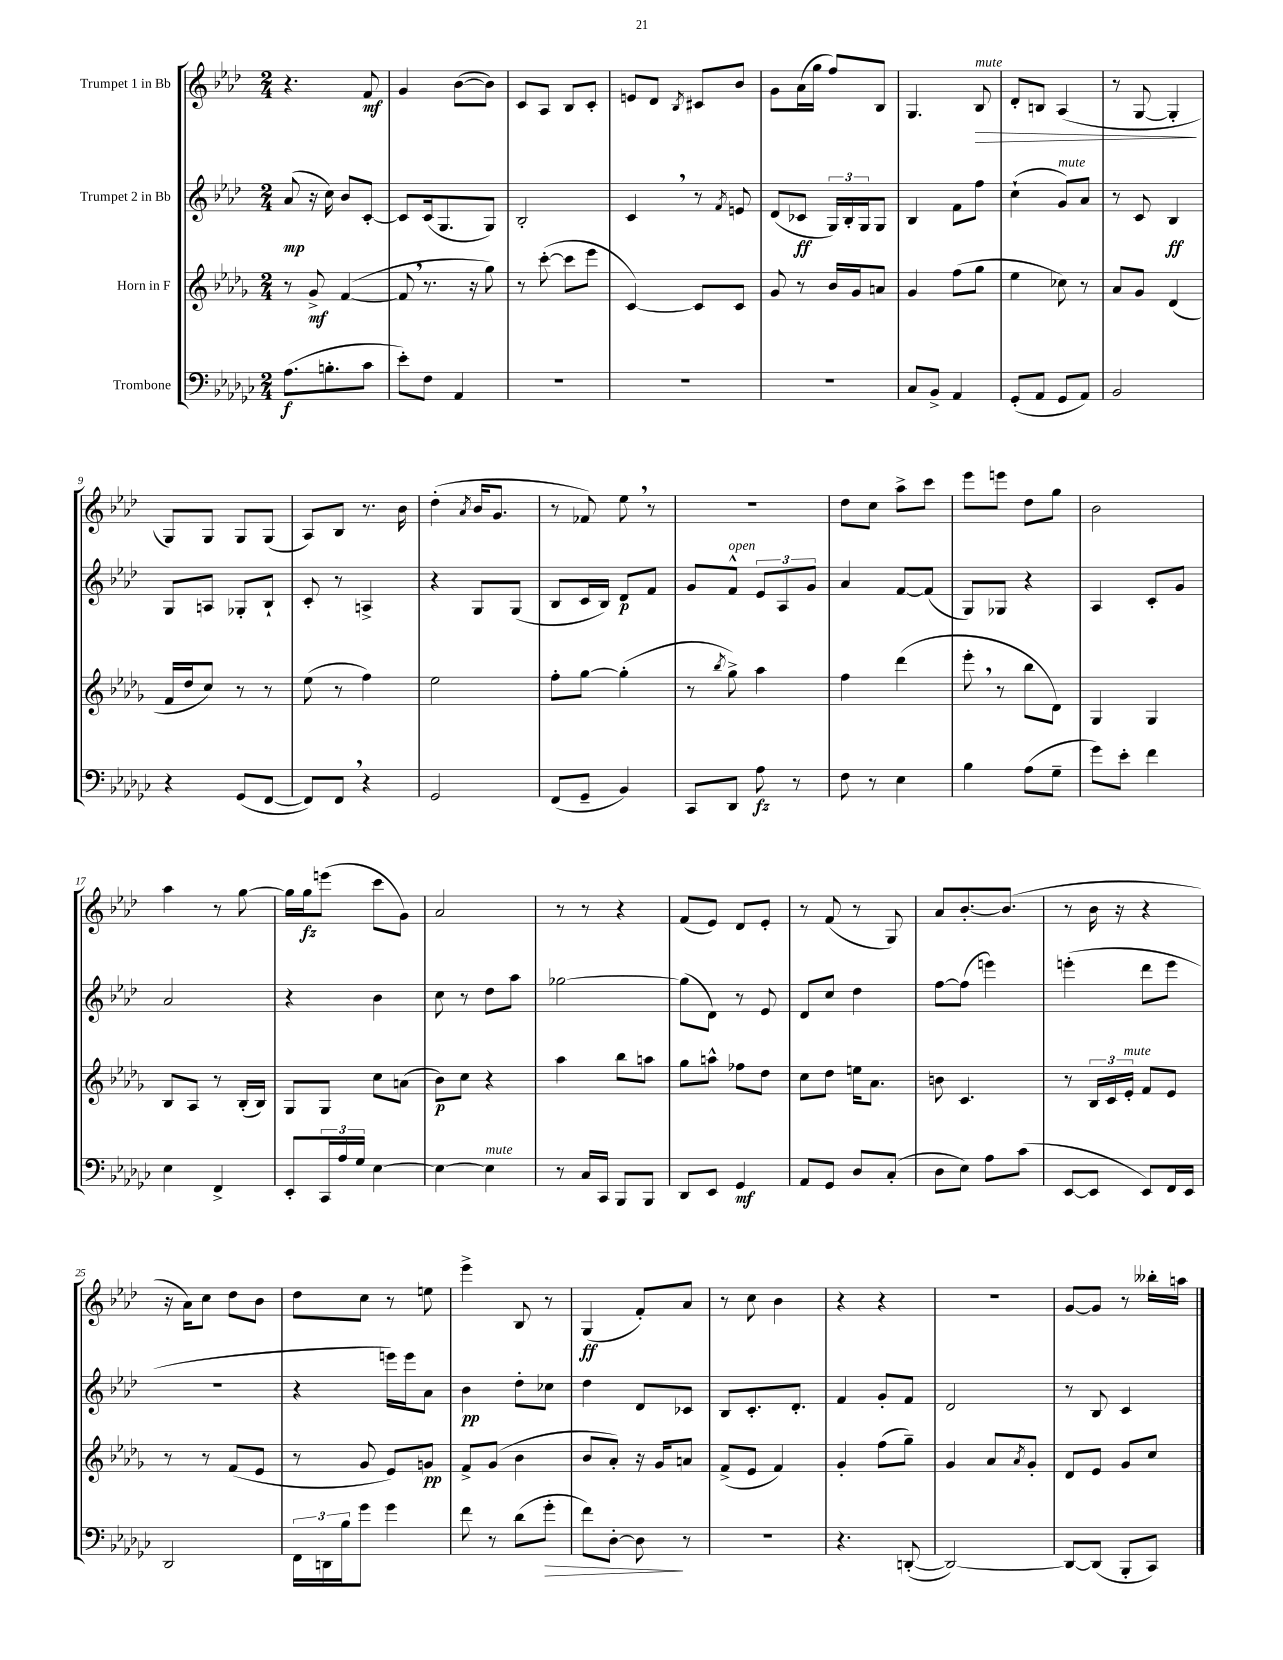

**kern	**dynam	**kern	**dynam	**kern	**dynam	**kern	**dynam
*part4	*part4	*part3	*part3	*part2	*part2	*part1	*part1
*staff4	*staff4	*staff3	*staff3	*staff2	*staff2	*staff1	*staff1
*I"Trombone	*	*I"Horn in F	*	*I"Trumpet 2 in Bb	*	*I"Trumpet 1 in Bb	*
*clefF4	*	*clefG2	*	*clefG2	*	*clefG2	*
*k[b-e-a-d-g-c-]	*	*k[b-e-a-d-g-]	*	*k[b-e-a-d-]	*	*k[b-e-a-d-]	*
*M2/4	*	*M2/4	*	*M2/4	*	*M2/4	*
=1	=1	=1	=1	=1	=1	=1	=1
(8.A-\L	f	8r	.	(8a-/	mp	4.r	.
.	.	8g-^/	mf	16r	.	.	.
8.Bn'\	.	.	.	16cc\)	.	.	.
.	.	([4f/	.	8b-/L	.	.	.
8c-\J	.	.	.	[8c'/J	.	8f/	mf
=2	=2	=2	=2	=2	=2	=2	=2
8e-'\L)	.	8f,/]	.	8c/L]	.	4g/	.
8F\J	.	8.r	.	(16c/k	.	.	.
.	.	.	.	8.G/	.	.	.
4AA-/	.	.	.	.	.	([8b-\L	.
.	.	16r	.	.	.	.	.
.	.	8gg-\)	.	8G/J)	.	8b-\J])	.
=3	=3	=3	=3	=3	=3	=3	=3
2r	.	8r	.	2B-'/	.	8c/L	.
.	.	([8ccc'\	.	.	.	8A-/J	.
.	.	8ccc\L]	.	.	.	8B-/L	.
.	.	8eee-\J	.	.	.	8c'/J	.
=4	=4	=4	=4	=4	=4	=4	=4
2r	.	[4c/)	.	4c,/	.	8en/L	.
.	.	.	.	.	.	8d-/J	.
.	.	.	.	.	.	8qB-/	.
.	.	8c/L]	.	8r	.	8c#X/L	.
.	.	.	.	8qf/	.	.	.
.	.	8c/J	.	8en/	.	8b-/J	.
=5	=5	=5	=5	=5	=5	=5	=5
2r	.	8g-/	.	(8d-/L	.	8g\L	.
.	.	8r	.	8c-X/J	ff	(16a-\L	.
.	.	.	.	.	.	16gg\JJ	.
.	.	16b-/LL	.	24G/LL)	.	8ff/L)	.
.	.	.	.	24B-'/	.	.	.
.	.	16g-/J	.	.	.	.	.
.	.	.	.	24G/J	.	.	.
.	.	8an/J	.	8G/J	.	8B-/J	.
=6	=6	=6	=6	=6	=6	=6	=6
8C-/L	.	4g-/	.	4B-/	.	4.G/	.
8BB-^/J	.	.	.	.	.	.	.
4AA-/	.	(8ff\L	.	8f\L	.	.	.
!	!	!	!	!	!	!LO:TX:a:i:t=mute	!
!	!	!	!	!	!	!	!LO:HP:b
.	.	8gg-\J	.	8ff\J	.	8B-/	>
=7	=7	=7	=7	=7	=7	=7	=7
(8GG-'/L	.	4ee-\	.	(4cc`\	.	8d-'/L	.
8AA-/J	.	.	.	.	.	8Bn/J	.
!	!	!	!	!LO:TX:a:i:t=mute	!	!	!
8GG-/L	.	8cc-X\)	.	8g/L)	.	(4A-/	.
8AA-/J)	.	8r	.	8a-/J	.	.	.
=8	=8	=8	=8	=8	=8	=8	=8
2BB-/	.	8a-/L	.	8r	.	8r	.
.	.	8g-/J	.	8c/	.	[8G/	.
.	.	(4d-/	.	4B-/	ff	4G'/]	.
.	.	.	.	.	.	.	]
!!LO:LB:g=z
=9	=9	=9	=9	=9	=9	=9	=9
4r	.	16f/LL	.	8G/L	.	8G/L)	.
.	.	16dd-/J	.	.	.	.	.
.	.	8cc/J)	.	8An/J	.	8G/J	.
(8GG-/L	.	8r	.	8G-X'/L	.	8G/L	.
[8FF/J	.	8r	.	8B-`/J	.	(8G/J	.
=10	=10	=10	=10	=10	=10	=10	=10
8FF/L])	.	(8ee-\	.	8c'/	.	8A-/L)	.
8FF,/J	.	8r	.	8r	.	8B-/J	.
4r	.	4ff\)	.	4An^/	.	8.r	.
.	.	.	.	.	.	16b-\	.
=11	=11	=11	=11	=11	=11	=11	=11
2GG-/	.	2ee-\	.	4r	.	(4dd-'\	.
.	.	.	.	.	.	8qa-/	.
.	.	.	.	8G/L	.	16b-/KL	.
.	.	.	.	.	.	8.g/J	.
.	.	.	.	(8G/J	.	.	.
=12	=12	=12	=12	=12	=12	=12	=12
(8FF/L	.	8ff'\L	.	8B-/L	.	8r	.
8GG-~/J	.	[8gg-\J	.	16c/L	.	8f-X/)	.
.	.	.	.	16B-/JJ)	.	.	.
4BB-/)	.	(4gg-'\]	.	8d-/L	p	8ee-,\	.
.	.	.	.	8f/J	.	8r	.
=13	=13	=13	=13	=13	=13	=13	=13
8CC-/L	.	8r	.	8g/L	.	2r	.
.	.	8qbb-/	.	.	.	.	.
!	!	!	!	!LO:TX:a:i:t=open	!	!	!
8DD-/J	.	8gg-^\)	.	8f^^/J	.	.	.
8A-\	fz	4aa-\	.	12e-/L	.	.	.
.	.	.	.	12A-/	.	.	.
8r	.	.	.	.	.	.	.
.	.	.	.	12g/J	.	.	.
=14	=14	=14	=14	=14	=14	=14	=14
8F\	.	4ff\	.	4a-/	.	8dd-\L	.
8r	.	.	.	.	.	8cc\J	.
4E-\	.	(4ddd-\	.	[8f/L	.	8aa-^\L	.
.	.	.	.	(8f/J]	.	8ccc\J	.
=15	=15	=15	=15	=15	=15	=15	=15
4B-\	.	8eee-',\	.	8G/L)	.	8eee-\L	.
.	.	8r	.	8G-X/J	.	8eeen\J	.
(8A-\L	.	8bb-\L	.	4r	.	8dd-\L	.
8G-~\J	.	8d-\J)	.	.	.	8gg\J	.
=16	=16	=16	=16	=16	=16	=16	=16
8g-\L)	.	4G-/	.	4A-/	.	2b-\	.
8e-'\J	.	.	.	.	.	.	.
4f\	.	4G-/	.	8c'/L	.	.	.
.	.	.	.	8g/J	.	.	.
!!LO:LB:g=z
=17	=17	=17	=17	=17	=17	=17	=17
4E-\	.	8B-/L	.	2a-/	.	4aa-\	.
.	.	8A-/J	.	.	.	.	.
4FF^/	.	8r	.	.	.	8r	.
.	.	(16B-'/LL	.	.	.	[8gg\	.
.	.	16B-/JJ)	.	.	.	.	.
=18	=18	=18	=18	=18	=18	=18	=18
8EE-'/L	.	8G-/L	.	4r	.	16gg\LL]	.
.	.	.	.	.	.	16gg\J	fz
24CC-/L	.	8G-/J	.	.	.	(8eeen\J	.
24A-/	.	.	.	.	.	.	.
24G-/JJ	.	.	.	.	.	.	.
[4E-\	.	8cc\L	.	4b-\	.	8ccc\L	.
.	.	(8an\J	.	.	.	8g\J)	.
=19	=19	=19	=19	=19	=19	=19	=19
4E-\_	.	8b-\L)	p	8cc\	.	2a-/	.
.	.	8cc\J	.	8r	.	.	.
!LO:TX:a:i:t=mute	!	!	!	!	!	!	!
4E-\]	.	4r	.	8dd-\L	.	.	.
.	.	.	.	8aa-\J	.	.	.
=20	=20	=20	=20	=20	=20	=20	=20
8r	.	4aa-\	.	[2gg-X\	.	8r	.
16C-/LL	.	.	.	.	.	8r	.
16CC-/JJ	.	.	.	.	.	.	.
8BBB-/L	.	8bb-\L	.	.	.	4r	.
8BBB-/J	.	8aan\J	.	.	.	.	.
=21	=21	=21	=21	=21	=21	=21	=21
8DD-/L	.	8gg-\L	.	(8gg-\L]	.	(8f/L	.
8EE-/J	.	8aan^^\J	.	8d-\J)	.	8e-/J)	.
4GG-/	mf	8ff-X\L	.	8r	.	8d-/L	.
.	.	8dd-\J	.	8e-/	.	8e-'/J	.
=22	=22	=22	=22	=22	=22	=22	=22
8AA-/L	.	8cc\L	.	8d-/L	.	8r	.
8GG-/J	.	8dd-\J	.	8cc/J	.	(8f/	.
8D-/L	.	16een\KL	.	4dd-\	.	8r	.
.	.	8.a-\J	.	.	.	.	.
(8C-'/J	.	.	.	.	.	8G/)	.
=23	=23	=23	=23	=23	=23	=23	=23
8D-\L	.	8bn\	.	[8ff\L	.	8a-/L	.
8E-\J)	.	4.c/	.	(8ff\J]	.	[8.b-'/	.
8A-\L	.	.	.	4eeen\)	.	.	.
.	.	.	.	.	.	(8.b-/J]	.
(8c-\J	.	.	.	.	.	.	.
=24	=24	=24	=24	=24	=24	=24	=24
[8EE-/L	.	8r	.	(4eeen'\	.	8r	.
8EE-/J]	.	24B-/LL	.	.	.	16b-\	.
.	.	24c/	.	.	.	.	.
.	.	.	.	.	.	16r	.
!	!	!LO:TX:a:i:t=mute	!	!	!	!	!
.	.	24e-'/JJ	.	.	.	.	.
8EE-/L)	.	8f/L	.	8ddd-\L	.	4r	.
16FF/L	.	8e-/J	.	8eee\J	.	.	.
16EE-/JJ	.	.	.	.	.	.	.
!!LO:LB:g=z
=25	=25	=25	=25	=25	=25	=25	=25
2DD-/	.	8r	.	2r	.	16r	.
.	.	.	.	.	.	16a-\KL)	.
.	.	8r	.	.	.	8cc\J	.
.	.	(8f/L	.	.	.	8dd-\L	.
.	.	8e-/J	.	.	.	8b-\J	.
=26	=26	=26	=26	=26	=26	=26	=26
24FF\LL	.	8r	.	4r	.	8dd-\L	.
24DDn\	.	.	.	.	.	.	.
24B-\J	.	.	.	.	.	.	.
8g-\J	.	8g-/	.	.	.	8cc\J	.
4g-\	.	8e-/L)	.	16eeen\LL)	.	8r	.
.	.	.	.	16eee\J	.	.	.
.	.	8gn/J	pp	8a-\J	.	8een\	.
=27	=27	=27	=27	=27	=27	=27	=27
8f\	.	8f^/L	.	4b-\	pp	4eee-^\	.
8r	.	(8g-/J	.	.	.	.	.
(8d-\L	.	4b-\	.	8dd-'\L	.	8B-/	.
!	!LO:HP:b	!	!	!	!	!	!
8g-'\J	>	.	.	8cc-X\J	.	8r	.
=28	=28	=28	=28	=28	=28	=28	=28
8f\L)	.	8b-/L	.	4dd-\	.	(4G/	ff
[8D-'\J	.	8a-'/J)	.	.	.	.	.
8D-\]	.	16r	.	8d-/L	.	8f'/L)	.
.	.	16g-/KL	.	.	.	.	.
8r	]	8an/J	.	8c-X/J	.	8a-/J	.
=29	=29	=29	=29	=29	=29	=29	=29
2r	.	(8f^/L	.	8B-/L	.	8r	.
.	.	8e-/J	.	8.c'/	.	8cc\	.
.	.	4f/)	.	.	.	4b-\	.
.	.	.	.	8.d-'/J	.	.	.
=30	=30	=30	=30	=30	=30	=30	=30
4.r	.	4g-'/	.	4f/	.	4r	.
.	.	(8ff\L	.	8g'/L	.	4r	.
([8DDn'/	.	8gg-~\J)	.	8f/J	.	.	.
=31	=31	=31	=31	=31	=31	=31	=31
2DD/_)	.	4g-/	.	2d-/	.	2r	.
.	.	8a-/L	.	.	.	.	.
.	.	8qa-/	.	.	.	.	.
.	.	8g-'/J	.	.	.	.	.
=32	=32	=32	=32	=32	=32	=32	=32
8DD/L_	.	8d-/L	.	8r	.	[8g/L	.
(8DD/J]	.	8e-/J	.	8B-/	.	8g/J]	.
8BBB-'/L	.	8g-/L	.	4c/	.	8r	.
8CC-/J)	.	8cc/J	.	.	.	16bb--X'\LL	.
.	.	.	.	.	.	16aan\JJ	.
==	==	==	==	==	==	==	==
*-	*-	*-	*-	*-	*-	*-	*-
